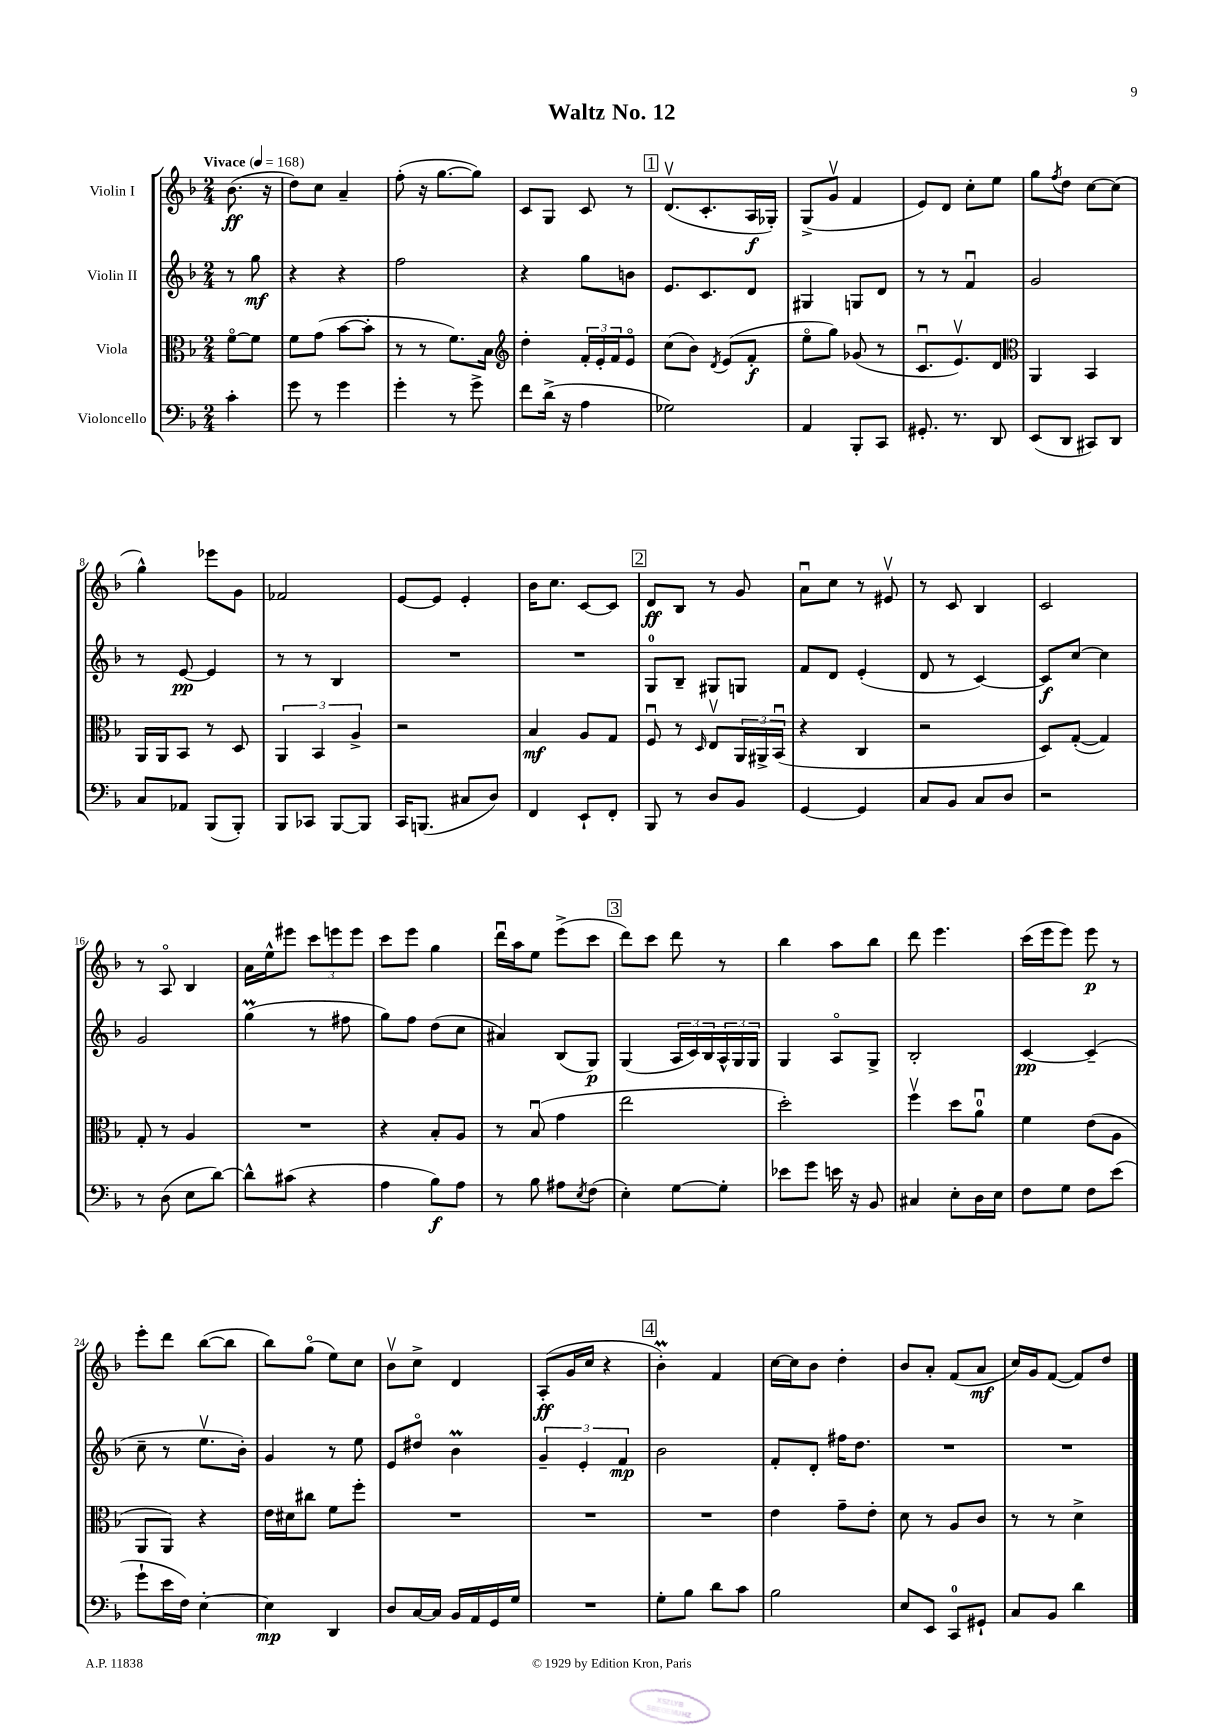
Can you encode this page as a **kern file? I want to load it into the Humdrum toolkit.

**kern	**kern	**kern	**kern
*staff4	*staff3	*staff2	*staff1
*clefF4	*clefC3	*clefG2	*clefG2
*k[b-]	*k[b-]	*k[b-]	*k[b-]
*M2/4	*M2/4	*M2/4	*M2/4
*MM168	*MM168	*MM168	*MM168
4c'	[8fo	8r	(8.b-
.	8f]	8gg	.
.	.	.	16r
=	=	=	=
8g	8f	4r	8dd)
8r	(8g	.	8cc
4g	[8b-	4r	4a~
.	8b-']	.	.
=	=	=	=
4g'	8r	2ff	(8ff'
.	8r	.	16r
.	.	.	[8.gg
8r	8.f)	.	.
8g^	.	.	8gg])
.	16B-	.	.
=	=	=	=
*	*clefG2	*	*
8f	4dd'	4r	8c
(16d^	.	.	8G
16r	.	.	.
4A	24f'	8gg	8c
.	24e'	.	.
.	24f	.	.
.	8eo	8b	8r
=	=	=	=
2G-)	(8cc	8.e	(8.dv
.	8b-)	.	.
.	.	8.c	8.c'
.	8qd	.	.
.	(8e	.	.
.	8f'	8d	16A
.	.	.	16G-')
=	=	=	=
4AA	8eeo	4G#	(8G^
.	8gg)	.	8gv
8BBB-'	(8g-	8G	4f
8CC	8r	8d	.
=	=	=	=
8.GG#'	8.cu	8r	8e)
.	.	8r	8d
8.r	8.ev)	.	.
.	.	4fu	8cc'
8DD	8d	.	8ee
=	=	=	=
*	*clefC3	*	*
(8EE	4AA	2g	8gg
.	.	.	8qff
8DD	.	.	8dd
8CC#)	4BB-	.	[8cc
8DD	.	.	(8cc]
=	=	=	=
8C	16AA	8r	4gg^^)
.	16AA	.	.
8AA-	8BB-	[8e	.
(8BBB-	8r	4e]	8eee-
8BBB-')	8D	.	8g
=	=	=	=
8BBB-	6AA	8r	2f-
8CC-	.	8r	.
.	6BB-	.	.
[8BBB-	.	4B-	.
.	6A^	.	.
8BBB-]	.	.	.
=	=	=	=
16CC	2r	2r	[8e
(8.BBB	.	.	.
.	.	.	8e]
8C#	.	.	4e'
8D)	.	.	.
=	=	=	=
4FF	4B-	2r	16b-
.	.	.	8.cc
8EE`	8A	.	[8c
8FF'	8G	.	8c]
=	=	=	=
8BBB-	8Fu	8G	8d
8r	8r	8B-~	8B-
.	16qqD	.	.
8D	8Ev	8G#	8r
8BB-	24AA	8G	8g
.	24AA#^	.	.
.	(24BB-u	.	.
=	=	=	=
[4GG	4r	8f	8au
.	.	8d	8cc
4GG]	4C	(4e'	8r
.	.	.	8e#v
=	=	=	=
8C	2r	8d	8r
8BB-	.	8r	8c
8C	.	[4c)	4B-
8D	.	.	.
=	=	=	=
2r	8D)	8c]	2c
.	([8G'	[8cc	.
.	4G])	4cc]	.
=	=	=	=
8r	8G'	2g	8r
(8D	8r	.	8Ao
8E	4A	.	4B-
[8d)	.	.	.
=	=	=	=
8d^^]	2r	(4gg	16a
.	.	.	16ee^^
(8c#	.	.	8eee#
4r	.	8r	12ccc
.	.	.	12eee
.	.	8ff#	.
.	.	.	12eee
=	=	=	=
4A	4r	8gg)	8ccc
.	.	8ff	8eee
8B-)	8B-'	(8dd	4gg
8A	8A	8cc	.
=	=	=	=
8r	8r	4a#)	16dddu
.	.	.	16aa
8B-	(8B-u	.	8ee
8A#	4g	(8B-	(8eee^
8qE	.	.	.
(8F	.	8G)	8ccc
=	=	=	=
4E')	2ee	(4G	8ddd)
.	.	.	8ccc
[8G	.	24A	8ddd
.	.	24c)	.
.	.	24B-	.
8G']	.	24A^^	8r
.	.	24G	.
.	.	24G	.
=	=	=	=
8e-	2dd')	4G	4bb-
8g	.	.	.
16e	.	8Ao	8aa
16r	.	.	.
8BB-	.	8G^	8bb-
=	=	=	=
4C#	4ffv	2B-'	8ddd
.	.	.	4.eee
8E'	8dd	.	.
16D	8au	.	.
16E	.	.	.
=	=	=	=
8F	4f	[4c	(16ccc
.	.	.	16eee
8G	.	.	8eee)
8F	(8e	(4c~]	8eee
(8e	8A	.	8r
=	=	=	=
8g`	8AA	8cc~	8eee'
16e	8AA)	8r	8ddd
16F)	.	.	.
[4E'	4r	8.eev	([8bb-
.	.	.	8bb-]
.	.	16b-')	.
=	=	=	=
4E]	16e	4g	8bb-)
.	16d#	.	.
.	8cc#	.	(8ggo
4DD	8f	8r	8ee)
.	8ff'	8ee	8cc
=	=	=	=
8D	2r	8e	8b-v
[16C	.	8dd#o	8cc^
16C]	.	.	.
16BB-	.	4b-	4d
16AA	.	.	.
16GG	.	.	.
16G	.	.	.
=	=	=	=
2r	2r	6g~	(8A'
.	.	.	16g
.	.	6e'	.
.	.	.	16cc
.	.	.	4r
.	.	6f	.
=	=	=	=
8G'	2r	2b-	4b-')
8B-	.	.	.
8d	.	.	4f
8c	.	.	.
=	=	=	=
2B-	4e	8f'	[16cc
.	.	.	16cc]
.	.	8d'	8b-
.	8g~	16ff#	4dd'
.	.	8.dd	.
.	8e'	.	.
=	=	=	=
8E	8d	2r	8b-
8EE	8r	.	8a'
8CC	8A	.	(8f
8GG#`	8c	.	8a
=	=	=	=
8C	8r	2r	16cc)
.	.	.	16g
8BB-	8r	.	([8f
4d	4d^	.	8f])
.	.	.	8dd
==	==	==	==
*-	*-	*-	*-
